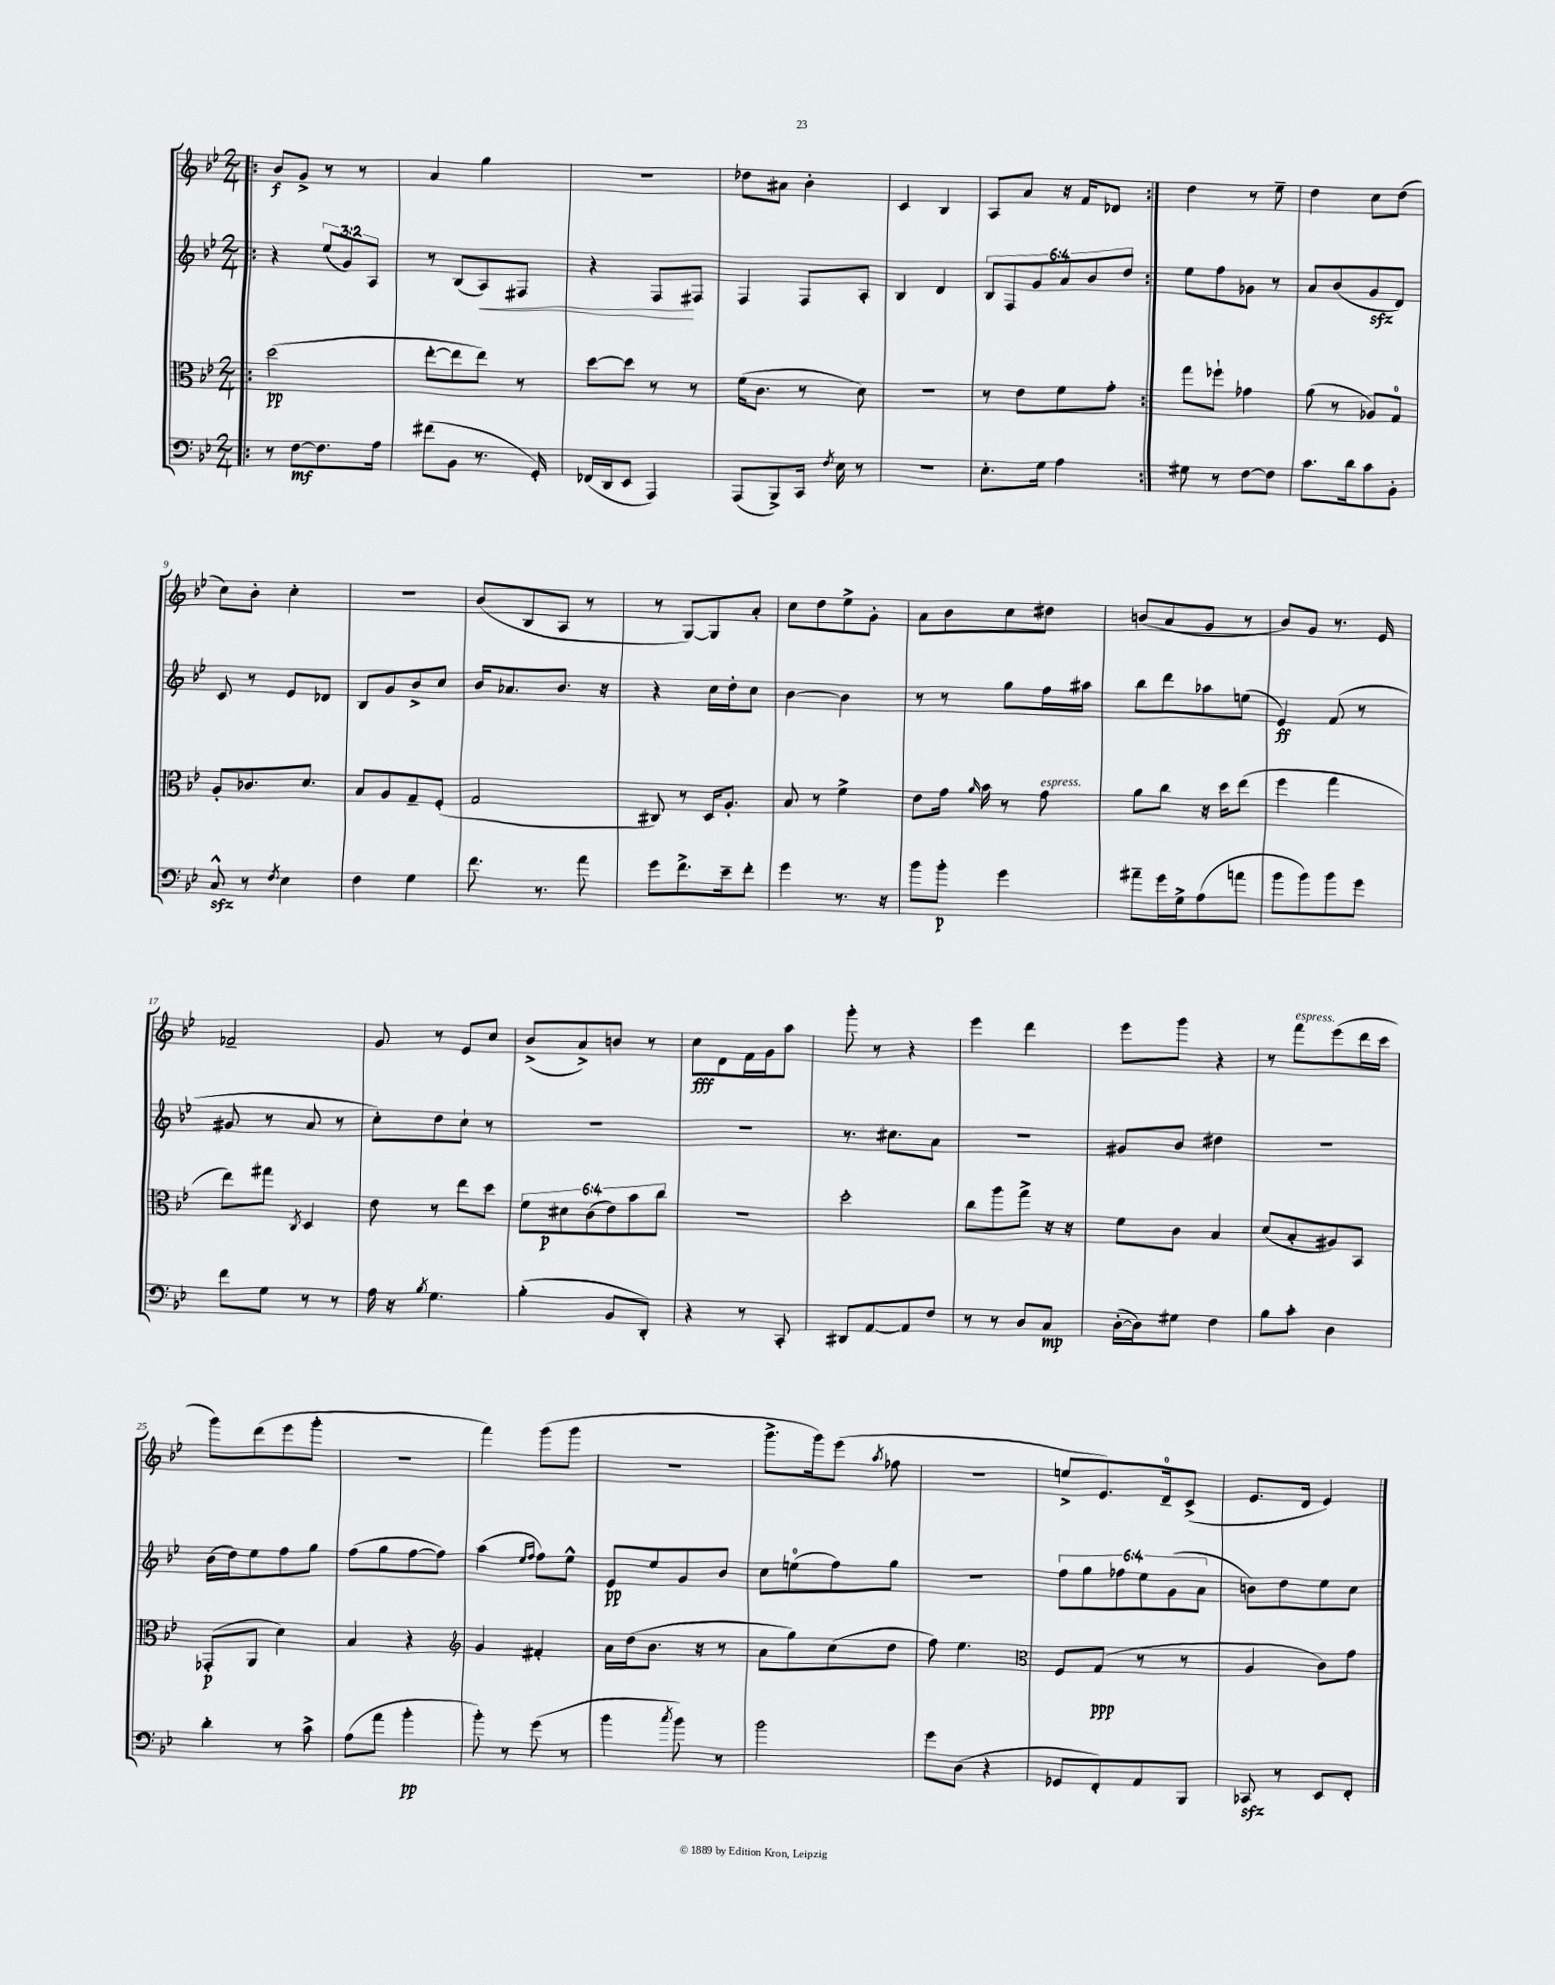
<<
\new StaffGroup <<
\new Staff = "s0" {
    \clef treble \key bes \major \numericTimeSignature \time 2/4
    \autoBeamOff \repeat volta 2 { \bar ".|:" bes'8[\f g'8]-> r8 r8 |
    a'4 g''4 |
    r2 |
    des''8[ ais'8] bes'4-. |
    c'4 bes4 |
    a8[ a'8] r16 f'16[ des'8] | }
    d''4 r8 ees''8-- |
    d''4 c''8[ d''8]( |
    c''8[) bes'8]-. c''4-. |
    r2 |
    bes'8[( bes8 a8] r8 |
    r8 g8[~) g8 a'8]-. |
    c''8[ d''8 ees''8-> g'8]-. |
    a'8[ bes'8 c''8 dis''8] |
    b'8[( a'8 g'8] r8 |
    bes'8[) g'8] r8. ees'16 |
    fes'2-- |
    g'8 r8 ees'8[ c''8] |
    bes'8[->( a'8->) b'8] r8 |
    c''8[\fff d'8 f'16 g'16 a''8] |
    g'''8-. r8 r4 |
    ees'''4 d'''4 |
    ees'''8[ g'''8] r4 |
    r8 f'''8[^\markup { \italic "espress." } ees'''8( d'''16 c'''16] |
    g'''8[) d'''8( ees'''8 g'''8]-. |
    r2 |
    f'''4) g'''8[( g'''8] |
    R2 |
    g'''8.[-> g'''16) ees'''8]( \acciaccatura { a''8 } fes''8 |
    r2 |
    e''8[-> ees'8.) d'16-0-- c'8]->( |
    ees'8.[ d'16] ees'4) \bar "|." |
}
\new Staff = "s1" {
    \clef treble \key bes \major \numericTimeSignature \time 2/4 \override Staff.TupletNumber.text = #tuplet-number::calc-fraction-text
    \autoBeamOff \repeat volta 2 { \bar ".|:" r4 \tuplet 3/2 { ees''8[( g'8) a8] } |
    r8 bes8[( a8\<) fis8] |
    r4 f8[\! fis8] |
    f4 f8[ a8]-. |
    bes4 d'4 |
    \tuplet 6/4 { bes8[ f8 g'8 a'8 bes'8 d''8] } | }
    ees''8[ f''8 ges'8] r8 |
    a'8[ bes'8( g'8\sfz d'8]) |
    c'8 r8 ees'8[ des'8] |
    bes8[ g'8 bes'8-> c''8] |
    bes'16[ aes'8. bes'8.] r16 |
    r4 c''16[ d''16-. c''8] |
    bes'4~ bes'4 |
    r8 r8 g''8[ f''16 ais''16] |
    bes''8[ d'''8 aes''8 e''8]( |
    ees'4\ff) f'8( r8 |
    gis'8 r8 a'8 r8 |
    c''8[-.) d''8 c''8]-! r8 |
    R2 |
    R2 |
    r8. cis''8.[ a'8] |
    R2 |
    gis'8[ bes'8] dis''4 |
    r2 |
    bes'16[( d''16) ees''8 f''8 g''8] |
    f''8[( g''8 f''8~ f''8]) |
    a''4( \grace { ees''16[ f''16] } f''8[) ees''8]-^ |
    ees'8[\pp ees''8 g'8 bes'8] |
    c''8[ e''8-0( f''8) g''8] |
    r2 |
    \tuplet 6/4 { f''8[ g''8 fes''8 ees''8 g'8( a'8] } |
    b'8[) d''8 ees''8 c''8] \bar "|." |
}
\new Staff = "s2" {
    \clef alto \key bes \major \numericTimeSignature \time 2/4 \override Staff.TupletNumber.text = #tuplet-number::calc-fraction-text
    \autoBeamOff \repeat volta 2 { \bar ".|:" d''2\pp( |
    ees''8[~-. ees''8 ees''8]) r8 |
    d''8[~ d''8] r8 r8 |
    f'16[( c'8.] r8 d'8) |
    r2 |
    r8 ees'8[ f'8 g'8]-. | }
    g''8[ fes''8]-! ges'4 |
    a'8( r8 aes8[) g8]-0 |
    a8[-. ces'8. d'8.] |
    bes8[ a8 g8-- f8]-.( |
    g2 |
    cis8) r8 d16[ a8.]-. |
    bes8 r8 f'4-> |
    ees'8[ g'16] \grace { a'16 } bes'16 r8 g'8^\markup { \italic "espress." } |
    a'8[ c''8] r16 d''16[ ees''8]( |
    f''4 g''4 |
    ees''8[) gis''8] \acciaccatura { c8 } d4 |
    ees'8 r8 ees''8[ d''8] |
    \tuplet 6/4 { f'8[ dis'8\p c'8( ees'8) bes'8 c''8] } |
    r2 |
    d''2-. |
    c''8[ a''8 g''8]-> r16 r16 |
    f'8[ c'8] bes4 |
    d'8[( bes8-. ais8) bes,8] |
    ges,8[-.\p( a,8] d'4) |
    bes4 r4 |
    \clef treble g'4 fis'4-. |
    a'16[ d''16( bes'8.] r16 r8 |
    a'8[ g''8) c''8( d''8] |
    f''8) ees''4. |
    \clef alto f8[ g8]\ppp( r8 r8 |
    a4 c'8[) g'8] \bar "|." |
}
\new Staff = "s3" {
    \clef bass \key bes \major \numericTimeSignature \time 2/4
    \autoBeamOff \repeat volta 2 { \bar ".|:" r8 f8[~\mf f8. a16] |
    fis'8[( bes,8] r8. g,16-.) |
    fes,16[( d,16 ees,8] a,,4) |
    a,,8[( bes,,8->) c,16] \acciaccatura { f8 } ees16 r8 |
    R2 |
    ees8.[-. g16] a4 | }
    gis8 r8 f8[~ f8] |
    c'8.[ d'16 c'8 bes,8]-. |
    c8-^\sfz r8 \acciaccatura { f8 } ees4 |
    f4 g4 |
    f'8. r8. a'8 |
    g'8[ f'8.-> ees'16-- f'8]-. |
    g'4 r8. r16 |
    bes'8[ bes'8]-.\p g'4 |
    ais'8[-- g'16 g16-> a8( a'8] |
    bes'8[ bes'8) bes'8 g'8] |
    f'8[ g8] r8 r8 |
    a16 r16 \acciaccatura { bes8 } g4. |
    bes4-.( bes,8[ d,8]-.) |
    r4 r8 c,8-. |
    dis,8[ a,8~ a,8 f8] |
    r8 r8 d8[ c8]\mp |
    d16[~-.( d16) gis8] f4 |
    bes8[ c'8]-. d4 |
    d'4-. r8 c'8-> |
    a8[( a'8] bes'4-.\pp |
    bes'8-.) r8 g'8( r8 |
    bes'4 \acciaccatura { c''8 } bes'8) r8 |
    bes'2 |
    g'8[ d8]( r4 |
    ges,8[ f,8-.) a,8 bes,,8] |
    ces,8\sfz r8 ees,8[ f,8]-. \bar "|." |
}
>>
>>
